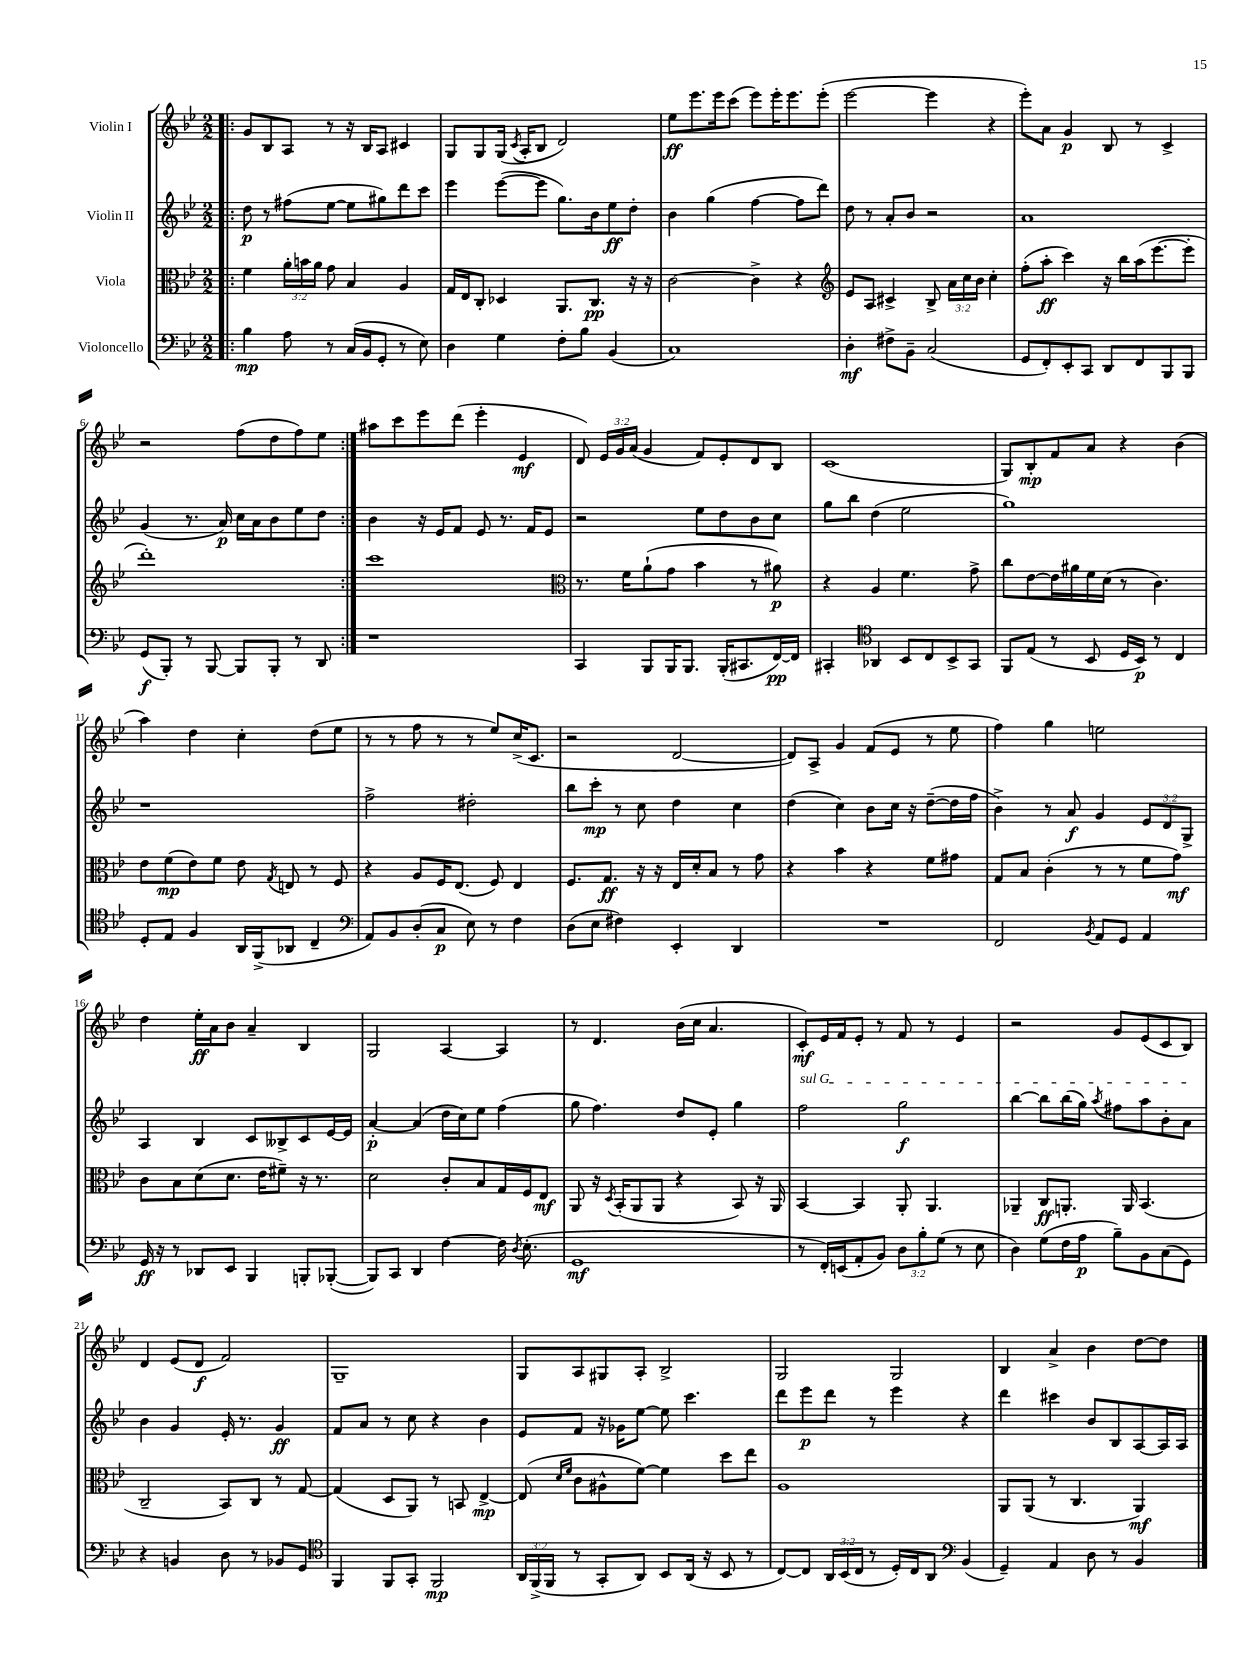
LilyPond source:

<<
\new StaffGroup <<
\new Staff = "s0" \with { instrumentName = "Violin I" } {
    \clef treble \key bes \major \numericTimeSignature \time 2/2 \override Staff.TupletNumber.text = #tuplet-number::calc-fraction-text
    \autoBeamOff \repeat volta 2 { \bar ".|:" g'8[ bes8 a8] r8 r16 bes16[ a8] cis'4 |
    g8[ g8 g16]( \acciaccatura { c'8 } a16[-. bes8] d'2) |
    ees''8[\ff ees'''8. ees'''16 c'''8]( ees'''8[) ees'''16-. ees'''8. ees'''8]-.( |
    ees'''2~ ees'''4 r4 |
    ees'''8[-.) a'8] g'4\p bes8 r8 c'4-> |
    r2 f''8[( d''8 f''8) ees''8] | }
    ais''8[ c'''8 ees'''8 d'''8]( ees'''4-. ees'4\mf |
    d'8) \tuplet 3/2 { ees'16[ g'16 a'16]( } g'4 f'8[) ees'8-. d'8 bes8] |
    c'1( |
    g8[) bes8-.\mp f'8 a'8] r4 bes'4( |
    a''4) d''4 c''4-. d''8[( ees''8] |
    r8 r8 f''8 r8 r8 ees''8[) c''16->( c'8.] |
    r2 d'2~ |
    d'8[) a8]-> g'4 f'8[( ees'8] r8 ees''8 |
    f''4) g''4 e''2 |
    d''4 ees''16[-.\ff a'16 bes'8] a'4-- bes4 |
    g2 a4~ a4 |
    r8 d'4. bes'16[( c''16] a'4. |
    c'8[-.\mf) ees'16 f'16 ees'8]-. r8 f'8 r8 ees'4 |
    r2 g'8[ ees'8( c'8 bes8]) |
    d'4 ees'8[( d'8]\f f'2) |
    g1-- |
    g8[ a8 gis8 a8]-. bes2-> |
    g2 g2 |
    bes4 a'4-> bes'4 d''8[~ d''8] \bar "|." |
}
\new Staff = "s1" \with { instrumentName = "Violin II" } {
    \clef treble \key bes \major \numericTimeSignature \time 2/2 \override Staff.TupletNumber.text = #tuplet-number::calc-fraction-text
    \autoBeamOff \repeat volta 2 { \bar ".|:" d''8\p r8 fis''8[( ees''8]~ ees''8[ gis''8) d'''8 c'''8] |
    ees'''4 ees'''8[~( ees'''8] g''8.[) bes'16 ees''8\ff d''8]-. |
    bes'4 g''4( f''4~ f''8[ d'''8]) |
    d''8 r8 a'8[-. bes'8] r2 |
    a'1 |
    g'4( r8. a'16\p) c''16[ a'16 bes'8 ees''8 d''8] | }
    bes'4 r16 ees'16[ f'8] ees'8 r8. f'16[ ees'8] |
    r2 ees''8[ d''8 bes'8 c''8] |
    g''8[ bes''8] d''4( ees''2 |
    g''1) |
    r1 |
    f''2-> dis''2-. |
    bes''8[ c'''8]-.\mp r8 c''8 d''4 c''4 |
    d''4( c''4) bes'8[ c''16] r16 d''8[~--( d''16 f''16] |
    bes'4->) r8 a'8\f g'4 \tuplet 3/2 { ees'8[ d'8 g8]-> } |
    a4 bes4 c'8[ beses8-> c'8 ees'16~ ees'16] |
    a'4~-.\p a'4( d''16[ c''16) ees''8] f''4( |
    g''8 f''4.) d''8[ ees'8]-. g''4 |
    \once \override TextSpanner.bound-details.left.text = \markup { \italic "sul G" } f''2\startTextSpan g''2\f |
    bes''4~ bes''8[ bes''16( g''16]) \acciaccatura { a''8 } fis''8[ a''8 bes'8-. a'8]\stopTextSpan |
    bes'4 g'4 ees'16-. r8. g'4\ff |
    f'8[ a'8] r8 c''8 r4 bes'4 |
    ees'8[ f'8] r16 ges'16[ ees''8]~ ees''8 c'''4. |
    d'''8[ ees'''8\p d'''8] r8 ees'''4 r4 |
    d'''4 cis'''4 bes'8[ bes8 a8~ a16 a16] \bar "|." |
}
\new Staff = "s2" \with { instrumentName = "Viola" } {
    \clef alto \key bes \major \numericTimeSignature \time 2/2 \override Staff.TupletNumber.text = #tuplet-number::calc-fraction-text
    \autoBeamOff \repeat volta 2 { \bar ".|:" f'4 \tuplet 3/2 { a'16[-. b'16 a'16] } g'8 bes4 a4 |
    g16[ ees16 c8]-. des4 a,8.[ c8.]\pp r16 r16 |
    c'2~ c'4-> r4 |
    \clef treble ees'8[ a8] cis'4-> bes8-> \tuplet 3/2 { a'16[ c''16 bes'16] } c''4-. |
    f''8[-.( a''8]-.\ff c'''4) r16 bes''16[ a''16( ees'''8.~ ees'''8]-. |
    d'''1-.) | }
    c'''1 |
    \clef alto r8. f'16[ a'8-!( g'8] bes'4 r8 ais'8\p) |
    r4 a4 f'4. g'8-> |
    c''8[ ees'8~ ees'16 ais'16 f'16 d'16]( r8 c'4.) |
    ees'8[ f'8\mp( ees'8) f'8] ees'8 \acciaccatura { g8 } e8 r8 f8 |
    r4 a8[ f16 ees8.]( f8) ees4 |
    f8.[ g8.]\ff r16 r16 ees16[ d'16-. bes8] r8 g'8 |
    r4 bes'4 r4 f'8[ gis'8] |
    g8[ bes8] c'4-.( r8 r8 f'8[ g'8]\mf) |
    c'8[ bes8 d'8( d'8.] ees'16[ fis'8]--) r16 r8. |
    d'2 c'8[-. bes8 g16 f16 ees8]\mf |
    a,8 r16 \acciaccatura { d8 } bes,16[-.( a,8 a,8] r4 bes,8) r16 a,16 |
    bes,4~ bes,4 a,8-. a,4. |
    aes,4-- c8[\ff a,8.]-. a,16 bes,4.( |
    c2-- bes,8[) c8] r8 g8~ |
    g4( d8[ a,8]) r8 b,8 ees4~->\mp |
    ees8( \grace { d'16[ f'16] } c'8[ ais8-^ f'8]~) f'4 d''8[ ees''8] |
    a1 |
    a,8[ a,8]( r8 c4. a,4\mf) \bar "|." |
}
\new Staff = "s3" \with { instrumentName = "Violoncello" } {
    \clef bass \key bes \major \numericTimeSignature \time 2/2 \override Staff.TupletNumber.text = #tuplet-number::calc-fraction-text
    \autoBeamOff \repeat volta 2 { \bar ".|:" bes4\mp a8 r8 c16[( bes,16 g,8]-. r8 ees8) |
    d4 g4 f8[-. bes8] bes,4( |
    c1) |
    d4-.\mf fis8[-> bes,8]-- c2( |
    g,8[ f,8-.) ees,8-. c,8] d,8[ f,8 bes,,8 bes,,8] |
    g,8[\f( bes,,8]-.) r8 bes,,8~ bes,,8[ bes,,8]-. r8 d,8 | }
    r1 |
    c,4 bes,,8[ bes,,16 bes,,8.] bes,,16[-.( cis,8. f,16~\pp) f,16] |
    cis,4-. \clef tenor aes,4 bes,8[ c8 bes,8-> g,8] |
    f,8[ ees8]( r8 bes,8 d16[ bes,16]\p) r8 c4 |
    d8[-. ees8] f4 a,16[ f,16->( aes,8] c4-- |
    \clef bass a,8[) bes,8 d8-.( c8]\p ees8) r8 f4 |
    d8[( ees8] fis4) ees,4-. d,4 |
    R1 |
    f,2 \acciaccatura { bes,8 } a,8[ g,8] a,4 |
    g,16\ff r16 r8 des,8[ ees,8] bes,,4 b,,8[-. bes,,8]~-.( |
    bes,,8[) c,8] d,4 f4~ f16 \acciaccatura { d8 } ees8.-.( |
    g,1\mf |
    r8 f,16[-.) e,16( a,8-. bes,8]) \tuplet 3/2 { d8[ bes8-. g8]( } r8 ees8 |
    d4) g8[( f16 a16]\p bes8[--) bes,8 c8( g,8]) |
    r4 b,4 d8 r8 bes,8[ g,8] |
    \clef tenor f,4 f,8[ g,8]-. f,2\mp |
    \tuplet 3/2 { a,16[ f,16->( f,16] } r8 g,8[-. a,8]) bes,8[ a,16]( r16 bes,8 r8 |
    c8[~) c8] \tuplet 3/2 { a,16[ bes,16( c16] } r8 d16[-.) c16 a,8] \clef bass bes,4( |
    g,4--) a,4 d8 r8 bes,4 \bar "|." |
}
>>
>>
